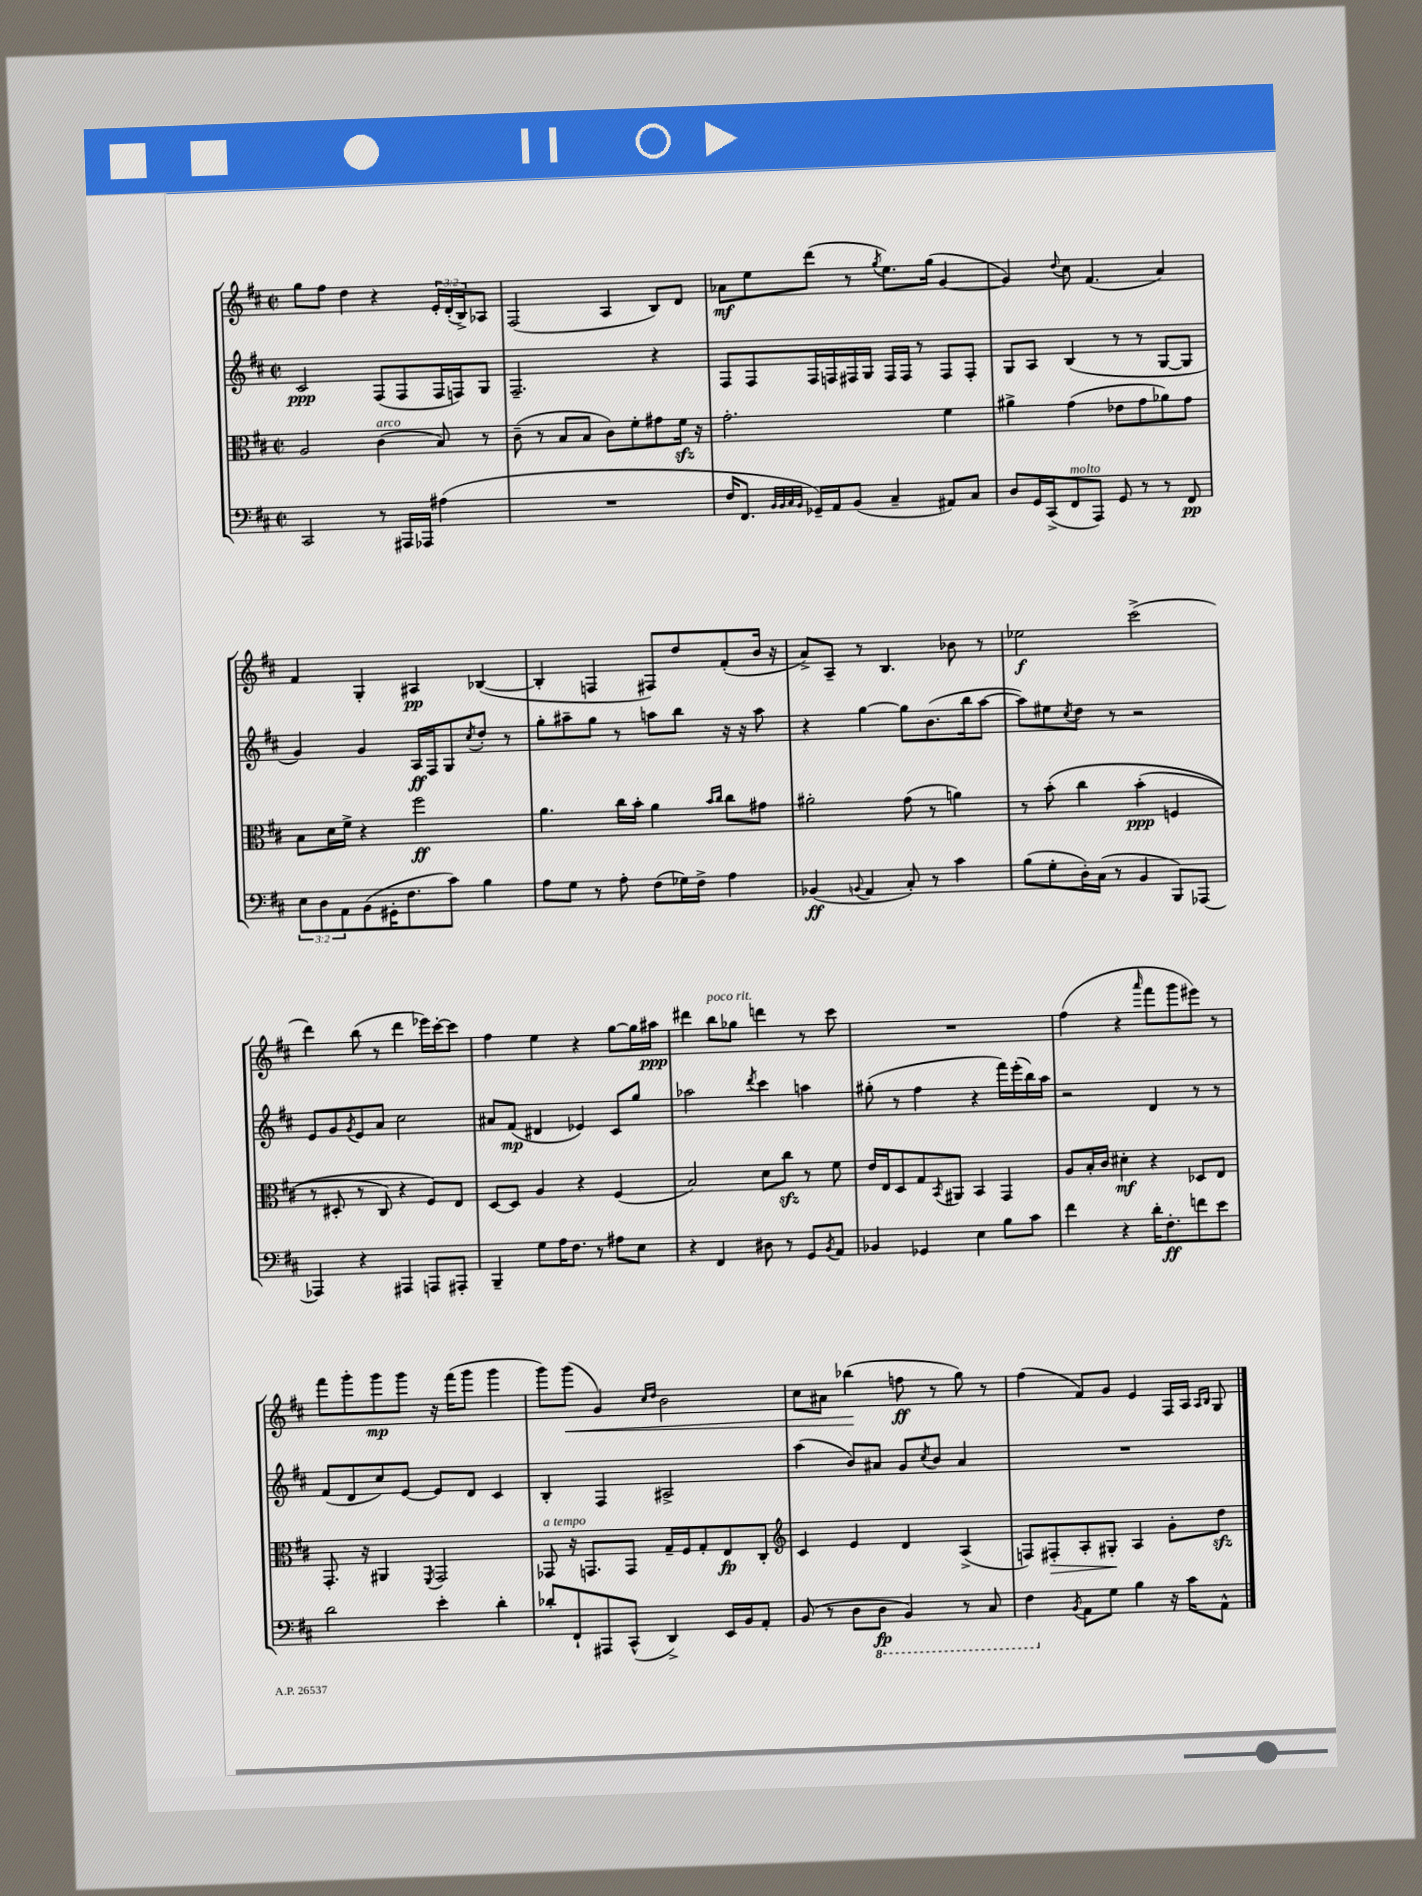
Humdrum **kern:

**kern	**kern	**kern	**kern
*staff4	*staff3	*staff2	*staff1
*clefF4	*clefC3	*clefG2	*clefG2
*k[f#c#]	*k[f#c#]	*k[f#c#]	*k[f#c#]
*M2/2	*M2/2	*M2/2	*M2/2
*met(c|)	*met(c|)	*met(c|)	*met(c|)
2CC#	2A	2c#	8gg
.	.	.	8ff#
.	.	.	4dd
8r	(4c#	(8F#	4r
16AAA#	.	8F#	.
16AAA-	.	.	.
(4A#	8B)	16F#	24e'
.	.	.	(24d'
.	.	16F)	.
.	.	.	24B^)
.	8r	8G	8A-
=	=	=	=
1r	(8c#~	2.F#~	(2F#
.	8r	.	.
.	8B	.	.
.	8B	.	.
.	8c#)	.	4A
.	8f#'	.	.
.	8g#	4r	8B)
.	16f#	.	8d
.	16r	.	.
=	=	=	=
16F#	2.g'	8F#	8a-
8.FF#	.	.	.
.	.	8F#	8ee
32qqBB	.	.	.
32qqBB	.	.	.
32qqC#	.	.	.
32qqBB	.	.	.
16GG-~)	.	16F#	(8ddd
16AA	.	16F	.
(8BB	.	16F#	8r
.	.	16G	.
.	.	.	8qgg
4C#~	.	16F#	8.ee)
.	.	16F#	.
.	.	8r	.
.	.	.	(16gg
8AA#)	4f#	8F#	[4g
8C#	.	8F#'	.
=	=	=	=
8D	4a#^	8G	4g])
16GG	.	8A	.
(16CC#^	.	.	.
.	.	.	8qqdd
8FF#	(4g	(4B	8cc#
8AAA)	.	.	(4.f#
8GG	8e-	8r	.
8r	8g	8r	.
8r	8a-)	[8G	4a)
8FF#	8g	8G]	.
=	=	=	=
12E	8B	4g)	4f#
12D	.	.	.
.	16d	.	.
12AA	.	.	.
.	16f#^	.	.
(8BB	4r	4g	4G'
16GG#'	.	.	.
8.F#	.	.	.
.	2ff#	16A	4A#
.	.	16F#	.
8c#)	.	8G	.
.	.	8qcc#	.
4B	.	8dd'	([4B-
.	.	8r	.
=	=	=	=
8A	4.a	8gg'	4B-']
8G	.	8aa#~	.
8r	.	8gg	4F
8A'	16cc#	8r	.
.	16b'	.	.
(8F#	4a	8aa	8F#)
16G-)	.	8bb	8dd
16F#^	.	.	.
.	16qqb	.	.
.	16qqcc#	.	.
4A	8cc#	16r	(8f#'
.	.	16r	.
.	8g#	8aa	16b
.	.	.	16r
=	=	=	=
(4BB-	2a#'	4r	8a^)
.	.	.	8A~
8qqBB	.	.	.
4AA	.	[4gg	8r
.	.	.	4.B
8C#')	(8g	8gg]	.
8r	8r	(8.b	.
4c#	4a)	.	8b-
.	.	16bb	.
.	.	[8aa	8r
=	=	=	=
(8B	8r	8aa])	2ee-
8G'	&(8b'	8ee#	.
.	.	8qcc#	.
16D')	4cc#	8dd	.
(16C#	.	.	.
8r	.	8r	.
4BB	(4b'	2r	(2ccc#^
8BBB)	4F	.	.
[8AAA-	.	.	.
=	=	=	=
4AAA-]	8r	8e	4ddd)
.	8D#'	8g	.
.	.	8qg	.
4r	8r	8e	(8bb
.	8C#)	8a	8r
4AAA#	4r	2cc#	4ddd
8AAA	8F#&)	.	16eee-)
.	.	.	[16ccc#'
8AAA#'	8E	.	8ccc#]
=	=	=	=
4BBB~	[8D	8a#	4ff#
.	8D]	(8f#	.
8G	4A	4d#	4ee
16A	.	.	.
8.F#	.	.	.
.	4r	4e-)	4r
8r	.	.	.
8A#	(4F#	8c#	[8gg
8E	.	8gg	16gg]
.	.	.	16aa#
=	=	=	=
4r	2B)	2aa-	4ddd#
4FF#	.	.	8bb
.	.	.	8gg-
.	.	8qddd	.
8D#	8d	4ccc#	4ddd
8r	8cc#	.	.
8GG	8r	4aa	8r
8qBB	.	.	.
8AA	8f#	.	8ccc#
=	=	=	=
4BB-	16e	(8gg#'	1r
.	16E	.	.
.	8D	8r	.
4GG-	8G	4ff#	.
.	8qBB	.	.
.	8AA#	.	.
4E	4BB	4r	.
8B	4GG	16fff#)	.
.	.	(16eee'	.
8c#	.	16bb)	.
.	.	16aa	.
=	=	=	=
4f#	8A	2r	(4ff#
.	16B'	.	.
.	16c#	.	.
4r	4d#'	.	4r
.	.	.	16qqaaa
16d'	4r	4d	8fff#
8.F#'	.	.	.
.	.	.	8ggg
8f	8D-	8r	8eee#)
8e	8E	8r	8r
=	=	=	=
2d	8.GG'	(8f#	8fff#
.	.	8d	8ggg'
.	16r	.	.
.	4AA#	8cc#)	8ggg
.	.	[8e	8ggg
.	8qFF#	.	.
4e'	2GG	8e]	16r
.	.	.	(16fff#
.	.	8d	8ggg
4d'	.	4c#	4ggg
=	=	=	=
8d-'	8GG-	4B'	8ggg)
8FF#`	16r	.	(8ggg
.	8.GG	.	.
8AAA#	.	4F#	4g)
(8CC#^^	8GG	.	.
.	.	.	16qqcc#
.	.	.	16qqdd
4DD^)	16G~	2A#^	2b
.	16F#	.	.
.	8G'	.	.
16EE	8E	.	.
16BB	.	.	.
8AA'	8C#'	.	.
=	=	=	=
*	*clefG2	*	*
(8BB	4c#	(4aa	8cc#
8r	.	.	8a#
8D	4e	8b)	(4bb-
8DD	.	8a#	.
4BBB)	4d	8g	8ff
.	.	8qcc#	.
.	.	8b	8r
8r	(4A^	4a#	8gg)
8CC#	.	.	8r
=	=	=	=
4FF#	8F)	1r	(4ff#
.	8F#'	.	.
8qBB	.	.	.
8AA	8A'	.	8f#)
8G	8G#'	.	8g
4B	4A	.	4e
16r	8g'	.	16F#
16c#	.	.	16A
.	.	.	16qqA
.	.	.	16qqB
8AA^^	8dd	.	8G
==	==	==	==
*-	*-	*-	*-
